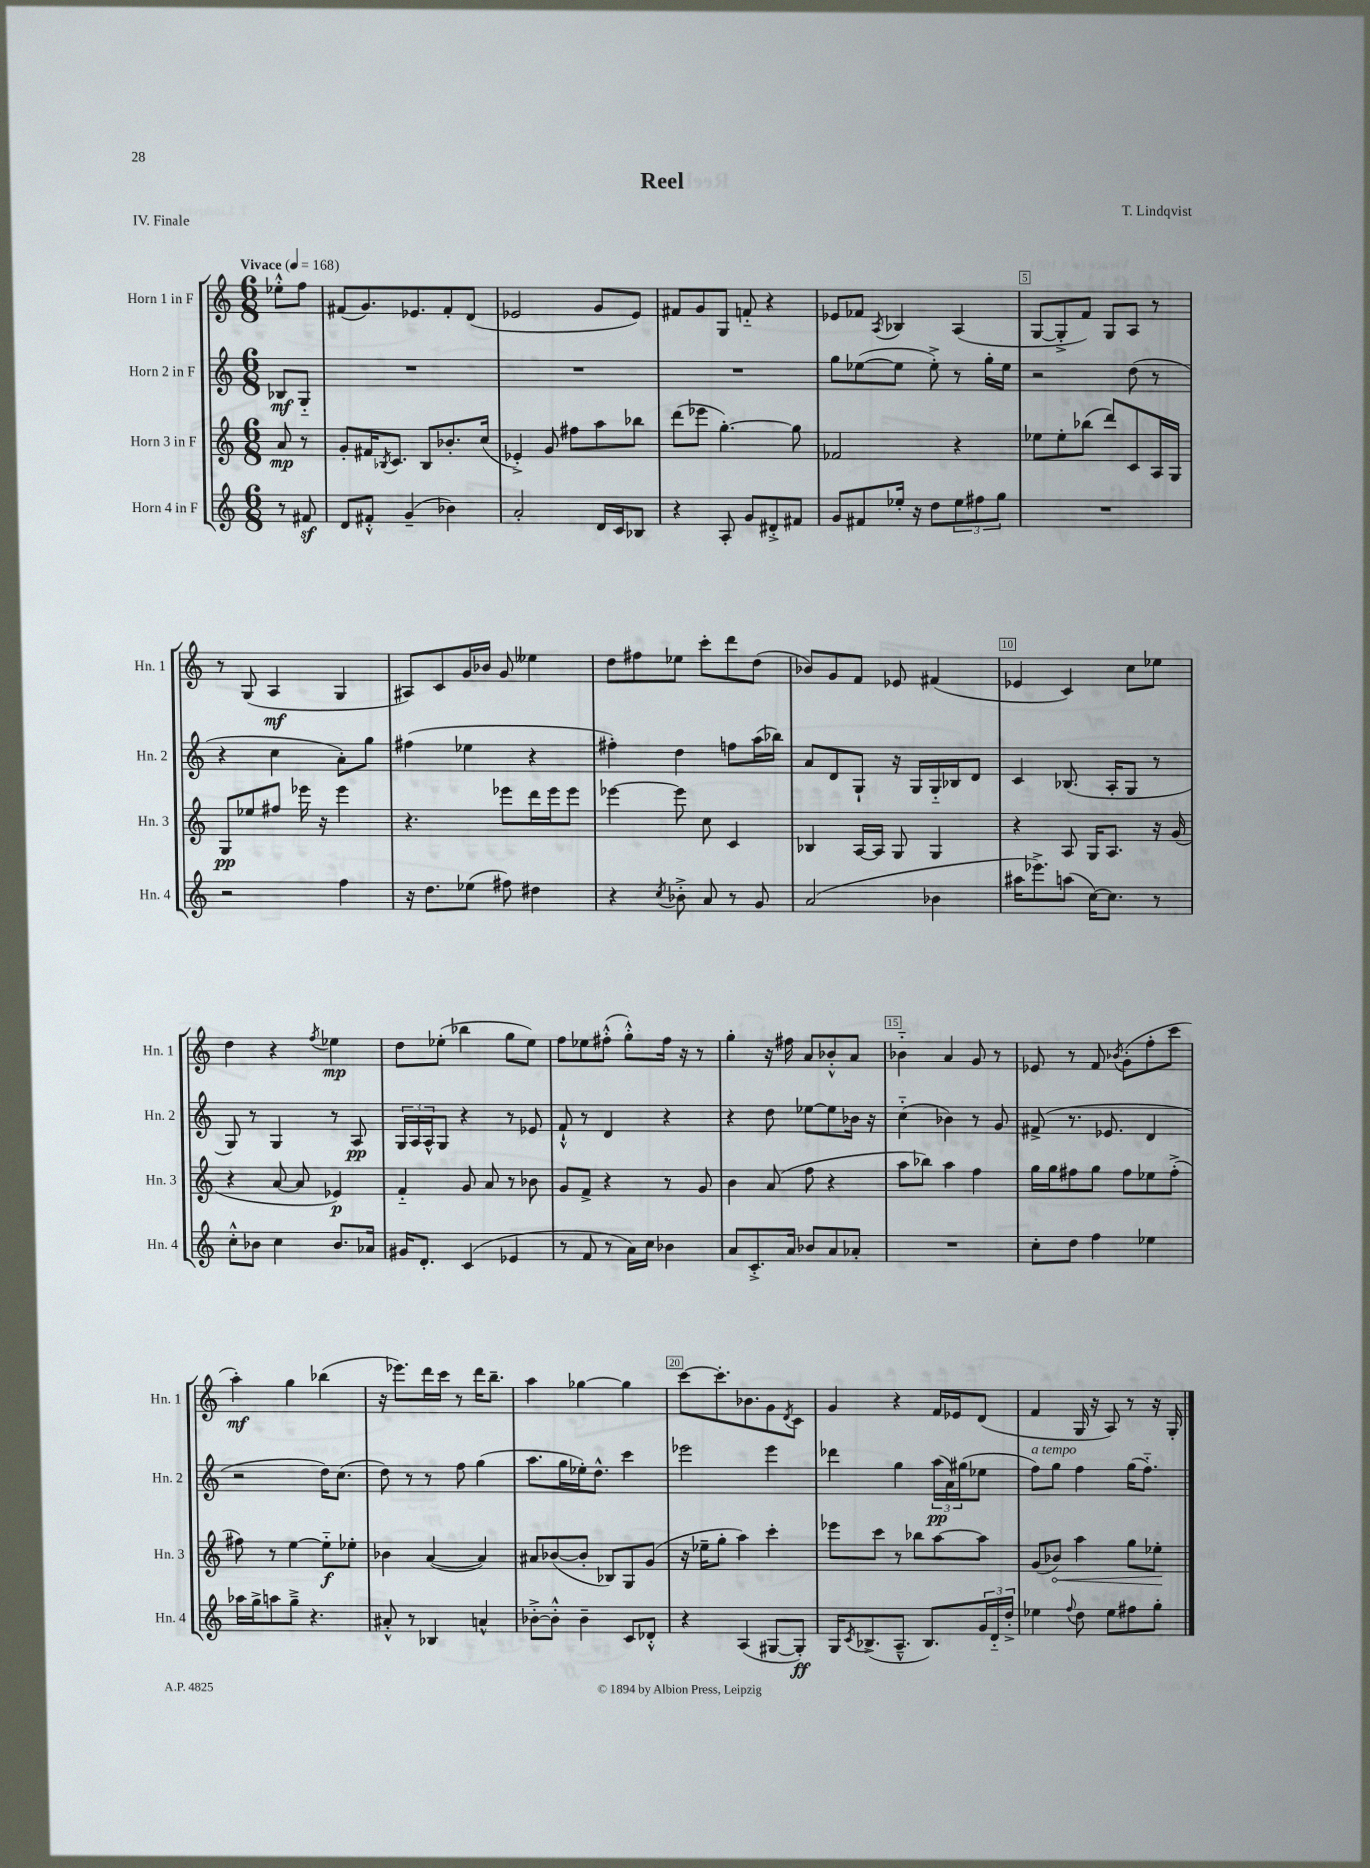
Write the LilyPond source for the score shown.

\header { title = "Reel" composer = "T. Lindqvist" piece = "IV. Finale" }
<<
\new StaffGroup <<
\new Staff = "s0" \with { instrumentName = "Horn 1 in F" shortInstrumentName = "Hn. 1" } {
    \clef treble \key c \major \numericTimeSignature \time 6/8 \partial 4 \tempo "Vivace" 4 = 168
    ees''8-.-^ f''8 |
    fis'8( g'8.) ees'8. fis'8-. d'8( |
    ees'2 g'8 ees'8) |
    fis'8 g'8 g8 f'8-_ r4 |
    ees'8 fes'8 \acciaccatura { a8 } bes4 a4( |
    g8~ g8-.-> f'8) g8 a8 r8 |
    r8 g8( a4\mf g4 |
    ais8) c'8 g'16 bes'16 g'8 eeses''4 |
    d''8 fis''8 ees''8 c'''8-. d'''8 d''8( |
    bes'8) g'8 f'8 ees'8 fis'4( |
    ees'4 c'4) c''8 ees''8 |
    d''4 r4 \acciaccatura { f''8 } ees''4\mp |
    d''8 ees''8-.( bes''4 g''8 ees''8) |
    f''8 ees''8 fis''8-.-^( g''8-.-^) fis''16 r16 r8 |
    g''4-. r16 fis''16 a'8 bes'8-.-^ a'8 |
    bes'4-_ a'4 g'8 r8 |
    ees'8 r8 f'8 \acciaccatura { bes'8 } g'8-.( f''8-. c'''8 |
    a''4-.\mf) g''4 bes''4( |
    r16 ees'''8.) d'''16 c'''16 r8 d'''16 b''8.-- |
    a''4 ges''4~ ges''4 |
    c'''8~ c'''8.-. bes'8. g'8 \acciaccatura { d'8 } c'8 |
    g'4 r4 f'16 ees'16 d'8( |
    f'4 g16 r16 a8) r8 r16 g16-. \bar "|." |
}
\new Staff = "s1" \with { instrumentName = "Horn 2 in F" shortInstrumentName = "Hn. 2" } {
    \clef treble \key c \major \numericTimeSignature \time 6/8 \partial 4
    bes8\mf g8-_ |
    R2. |
    R2. |
    R2. |
    g''8 ees''8~( ees''8 ees''8-.->) r8 g''16-. ees''16 |
    r2 d''8( r8 |
    r4 c''4 a'8-.) g''8 |
    fis''4( ees''4 r4 |
    fis''4-.) d''4 f''8 a''16( bes''16) |
    a'8 d'8 g8-! r16 g16 g16-_ bes16 d'8 |
    c'4 bes8.( a16-. g8 r8 |
    g8) r8 g4 r8 a8\pp |
    \tuplet 3/2 { g16 a16 a16-^ } g8 r4 r8 ees'8 |
    f'8-!-^ r8 d'4 r4 |
    r4 d''8 ees''8~ ees''8 bes'16 r16 |
    c''4-_( bes'4) r8 g'8 |
    fis'8->( r8. ees'8. d'4 |
    r2 d''16) c''8.( |
    d''8) r8 r8 f''8 g''4( |
    a''8. g''16 ees''16-.) d''8.-^ c'''4 |
    ees'''2 ees'''4 |
    des'''4 g''4 \tuplet 3/2 { a''16\pp( a'16) gis''16( } ees''8 |
    f''8^\markup { \italic "a tempo" }) g''8 f''4 g''16( f''8.-_) \bar "|." |
}
\new Staff = "s2" \with { instrumentName = "Horn 3 in F" shortInstrumentName = "Hn. 3" } {
    \clef treble \key c \major \numericTimeSignature \time 6/8 \partial 4
    a'8\mp r8 |
    g'8-. fis'16 \acciaccatura { bes8 } c'8. bes8 bes'8.-. c''16( |
    ees'4-.->) g'8 fis''8 a''8 bes''8 |
    d'''8( ees'''8 g''4.~-.) g''8 |
    fes'2 r4 |
    ees''8 ees''8-. bes''8( d'''8) c'8 a16 g16 |
    g8\pp ees''8 fis''8 ees'''16 r16 ees'''4 |
    r4. ees'''8 d'''16 ees'''16 ees'''8 |
    ees'''4~ ees'''8 c''8 c'4 |
    bes4 a16~ a16 g8 g4 |
    r4 a8 g16 a8. r16 g'16( |
    r4 a'8~ a'8 ees'4\p) |
    f'4-_ g'8 a'8 r8 bes'8 |
    g'8 f'8-> r4 r8 g'8 |
    b'4 a'8( f''8 r4 |
    a''8 bes''8) a''4 f''4 |
    g''16 g''16 fis''8 g''8 fis''8 ees''8 fis''8-.->( |
    fis''8) r8 e''4~ e''8-_\f ees''8-. |
    bes'4 a'4~( a'4) |
    ais'8 bes'8~( bes'8-. bes8) g8 g'8( |
    r16 ees''16-- g''8-. a''4) c'''4-. |
    ees'''8 c'''8 r8 bes''8 a''8~ a''8 |
    g'8( \once \override Hairpin.circled-tip = ##t bes'8\<) a''4 g''8 ees''8-.\! \bar "|." |
}
\new Staff = "s3" \with { instrumentName = "Horn 4 in F" shortInstrumentName = "Hn. 4" } {
    \clef treble \key c \major \numericTimeSignature \time 6/8 \partial 4
    r8 fis'8\sf |
    d'8 fis'8-.-^ g'4--( bes'4) |
    a'2-. d'16 c'16 bes8 |
    r4 a8-. g'8 dis'8-.-> fis'8 |
    g'8 fis'8 ees''16-. r16 d''8 \tuplet 3/2 { ees''8 fis''8 g''8 } |
    R2. |
    r2 f''4 |
    r16 d''8. ees''8( fis''8) dis''4 |
    r4 \acciaccatura { c''8 } bes'8-.-> a'8 r8 g'8 |
    a'2( bes'4 |
    ais''16 ees'''8.->) a''8( c''16~) c''8. r8 |
    c''8-.-^ bes'8 c''4 bes'8. aes'16 |
    gis'16 d'8.-. c'4( ees'4 |
    r8 f'8 r8 a'16) c''16 bes'4 |
    a'8 c'8.-.-> a'16 bes'8 a'8 aes'8-. |
    R2. |
    c''8-. d''8 f''4 ees''4 |
    aes''16 g''16-> a''8 g''8---> r4. |
    ais'8-.-^ r8 bes4 a'4-^ |
    bes'8~-.-> bes'8-.-^ bes'4-- c'8 des'8-.-^ |
    r4 a4( gis8~ gis8-.\ff) |
    g16 \acciaccatura { c'8 } bes8.->( a8.---^ bes8.) \tuplet 3/2 { g'16 d'16-_ d''16-.-> } |
    ees''4 \appoggiatura { f''8 } d''8 ees''8 fis''8 g''8-. \bar "|." |
}
>>
>>
\layout { \context { \Score \override BarNumber.break-visibility = ##(#f #t #t) barNumberVisibility = #(every-nth-bar-number-visible 5) \override BarNumber.stencil = #(make-stencil-boxer 0.1 0.3 ly:text-interface::print) } }
